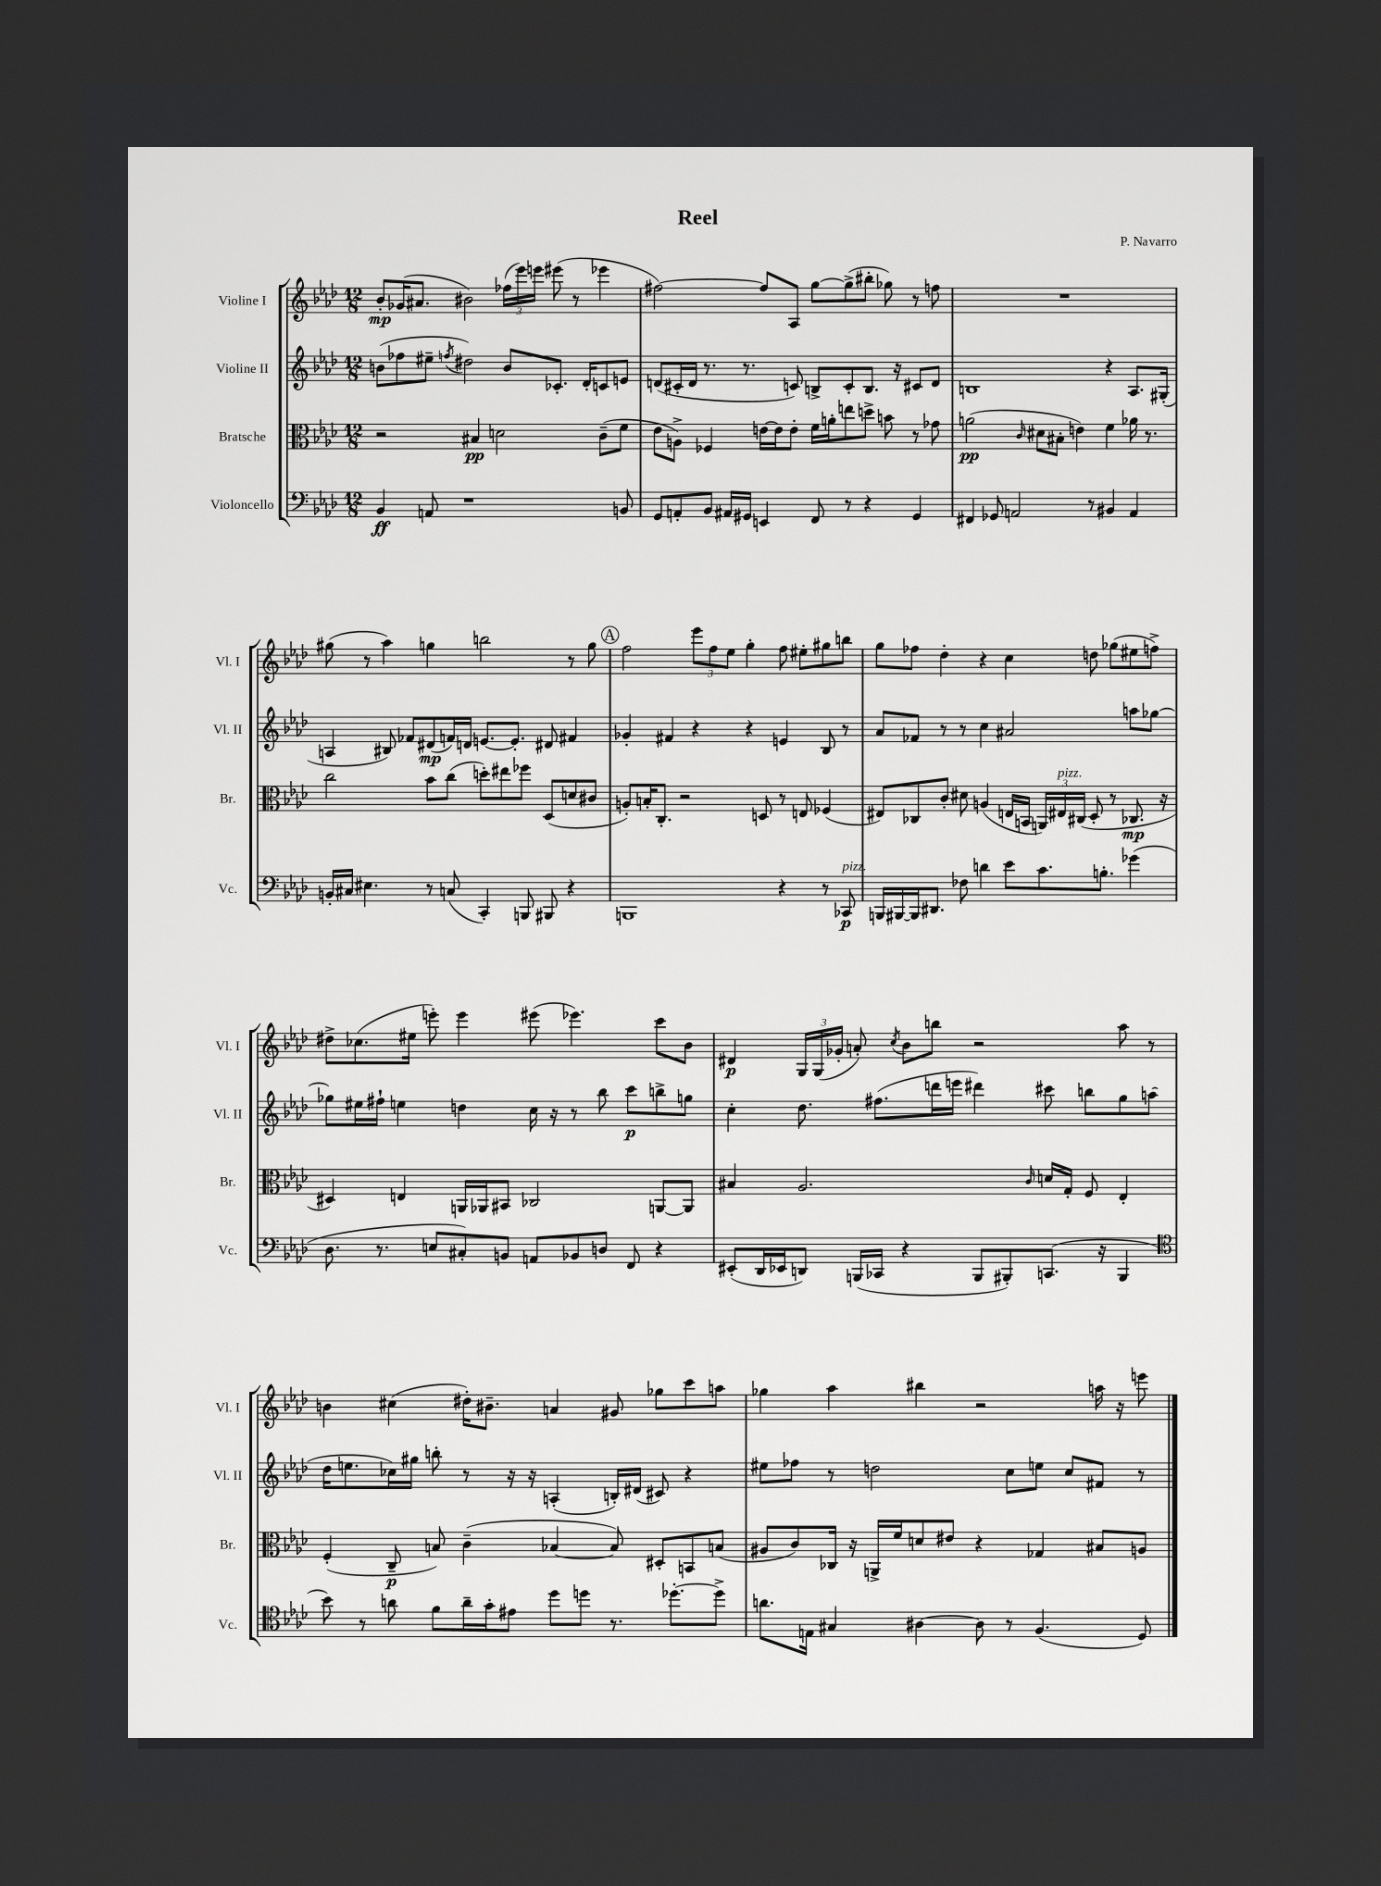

**kern	**kern	**kern	**kern
*staff4	*staff3	*staff2	*staff1
*clefF4	*clefC3	*clefG2	*clefG2
*k[b-e-a-d-]	*k[b-e-a-d-]	*k[b-e-a-d-]	*k[b-e-a-d-]
*M12/8	*M12/8	*M12/8	*M12/8
4BB-	2r	(8b	8b-'
.	.	8ff-	(16g-
.	.	.	8.a#
8AA	.	8ee#~	.
.	.	8qff	.
1r	.	2dd#)	2b#)
.	4B#	.	.
.	2d	.	.
.	.	8b	(24ff-
.	.	.	24eee-)
.	.	.	24eee
.	.	8.c-'	(8eee#
.	.	.	8r
.	.	16d-'	.
.	(8c~	8c	4eee-
8BB	8f	8e	.
=	=	=	=
8GG	8e-	(8d	[2ff#)
8AA'	8A^)	16c#'	.
.	.	16d	.
8BB-	4F-	8.r	.
16AA#	.	.	.
16GG#	.	8.r	.
4EE	[16e	.	8ff#]
.	16e]	.	.
.	8e'	8c)	8A-
8FF	16f	8B^	[8gg
.	16a'	.	.
8r	8ee	8c'	(8gg^]
4r	8dd^	8.B	8bb#'
.	8b	.	8gg-)
.	.	16r	.
4GG#	8r	8c#	8r
.	8g-	8d	8ff
=	=	=	=
4FF#	(2a	1B	1.r
8GG-	.	.	.
2AA	.	.	.
.	16qqc	.	.
.	8d#	.	.
.	8B#'	.	.
.	4e)	.	.
8r	.	.	.
4BB#	4f	4r	.
4AA	16a-	8.A-	.
.	8.r	.	.
.	.	(16G#'	.
=	=	=	=
16BB'	2cc	4A	(8gg#
16C#	.	.	.
4.E#	.	.	8r
.	.	8B#)	4aa-)
.	.	8f-	.
8r	8b-	(8d#	4gg
(8C	(8cc	16f)	.
.	.	16d	.
4CC')	8dd')	[8.e	2bb
.	8ee#	.	.
.	.	8.e']	.
8BBB	8ff-	.	.
8BBB#	(8D-	8d#	.
4r	8d	4f#	8r
.	8c#	.	8gg
=	=	=	=
1BBB	8A')	4g-'	2ff
.	16B'	.	.
.	8.C'	.	.
.	.	4f#	.
.	2r	.	.
.	.	4r	12eee-
.	.	.	12ff
.	.	.	12ee-
.	.	4r	4gg'
.	8D	.	.
4r	8r	4e	8ff
.	8E	.	8ee#'
8r	(4F-	8B-	8gg#
8CC-	.	8r	8bb
=	=	=	=
16BBB	8E#)	8a-	8gg
[16BBB#	.	.	.
16BBB#]	8C-	8f-	8ff-
8.DD#	.	.	.
.	8c'	8r	4dd-'
8F-	8d#	8r	.
4d	(4A	4cc	4r
8e-	16E	2a#	4cc
.	16BB	.	.
8.c	24AA)	.	.
.	24E#	.	.
.	(24C#	.	.
.	8D-'	.	8dd
8.B'	.	.	.
.	8r	.	(8gg-
(4g-	8.C-	8aa	8ee#
.	.	[8gg-	8ff^)
.	16r	.	.
=	=	=	=
8.D-	4D#)	8gg-]	8dd#^
.	.	16ee#	(8.cc-
8.r	.	16ff#`	.
.	4E	4ee	.
.	.	.	16ee#
8E	.	.	8eee')
8C#')	16AA	4dd	4eee
.	16AA-	.	.
8BB	8BB#	.	.
8AA	2C-	16cc	(8eee#
.	.	16r	.
8BB-	.	8r	4.eee-)
8D	.	8bb-	.
8FF	.	8ccc	.
4r	[8AA	8bb^	8ccc
.	8AA]	8gg	8b-
=	=	=	=
(8EE#'	4B#	4cc'	4d#
16DD-	.	.	.
16EE-	.	.	.
8DD)	2.A-	8.dd-	24G
.	.	.	(24G
.	.	.	24g-'
(16BBB	.	.	8a')
16CC-	.	(8.ff#	.
.	.	.	8qcc
4r	.	.	8b-
.	.	16ddd	8bb
.	.	16eee	.
8BBB	.	4ddd#)	2r
8BBB#')	.	.	.
.	16qqc	.	.
(8.CC	16d	8ccc#	.
.	16G'	.	.
.	8F	8bb	.
16r	.	.	.
4BBB#	4E-'	8gg	8aa-
.	.	(8aa	8r
=	=	=	=
*clefC4	*	*	*
8b-)	(4F'	16dd-	4b
.	.	8.ee	.
8r	.	.	.
8a	8C~	16cc-)	(4cc#
.	.	16gg#	.
8f	8B)	8bb'	.
16a~	(4c~	8r	16dd#')
16g'	.	.	8.b#~
8e#	.	16r	.
.	.	16r	.
8dd-	[4B-	(4A'	4a
8dd	.	.	.
8.r	8B-])	16B')	8g#
.	.	(16d#	.
.	8D#'	8c#)	8gg-
[8.dd-'	.	.	.
.	8BB	4r	8ccc
8dd-^]	(8B	.	8aa
=	=	=	=
8.a	8A#	8ee#	4gg-
.	8c)	8ff-	.
16E	.	.	.
4G#	16C-	8r	4aa-
.	16r	.	.
.	16AA^	2dd	.
.	16f	.	.
[4A#	8d	.	4bb#
.	8e#	.	.
8A#]	4r	.	2r
8r	.	8cc	.
(4.F	4G-	8ee	.
.	.	8cc	.
.	8B#	8f#	16aa
.	.	.	16r
8D-)	8A	8r	8eee
==	==	==	==
*-	*-	*-	*-
